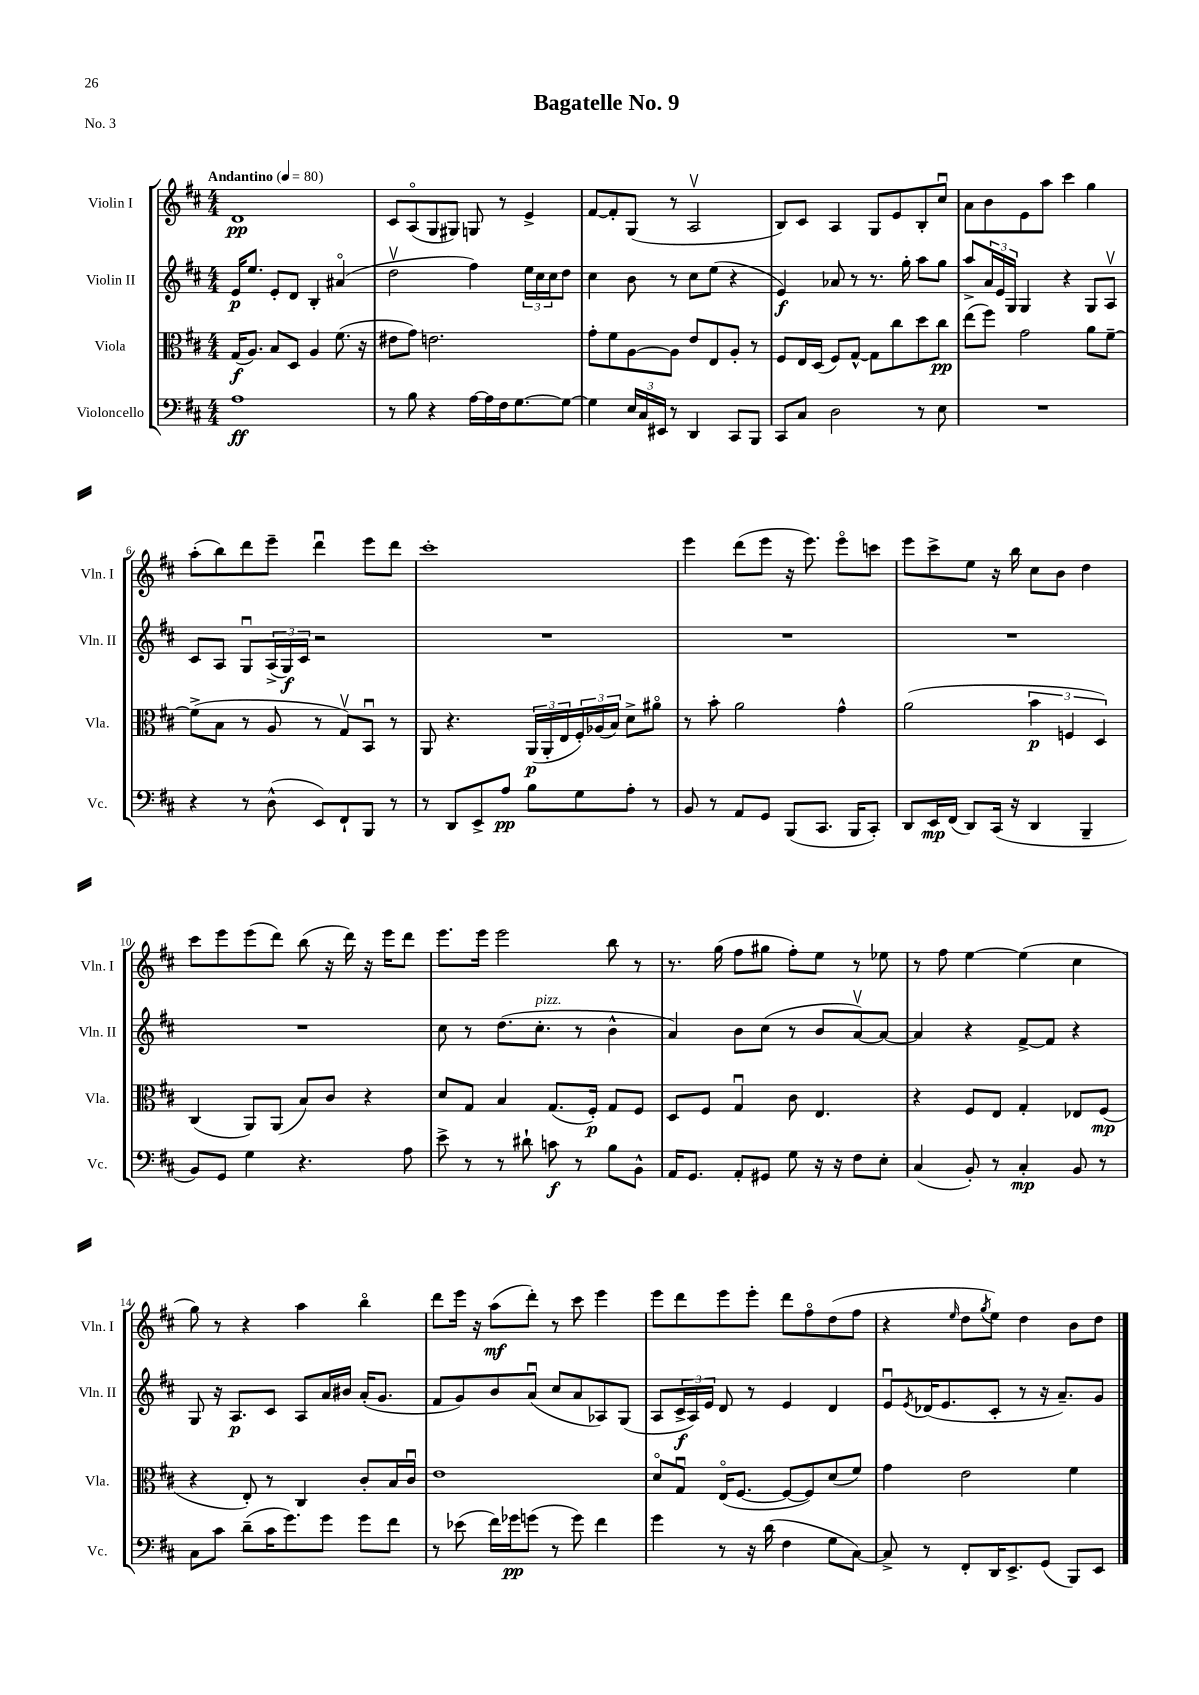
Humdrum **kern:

**kern	**kern	**kern	**kern
*staff4	*staff3	*staff2	*staff1
*clefF4	*clefC3	*clefG2	*clefG2
*k[f#c#]	*k[f#c#]	*k[f#c#]	*k[f#c#]
*M4/4	*M4/4	*M4/4	*M4/4
*MM80	*MM80	*MM80	*MM80
1A	(16G	16e	1d
.	8.A)	8.ee	.
.	8B	8e'	.
.	8D	8d	.
.	4A	4B'	.
.	(8.f#	(4a#o	.
.	16r	.	.
=	=	=	=
8r	8e#	2ddv	8c#
8B	8g)	.	(8Ao
4r	2.e	.	8G
.	.	.	8G#)
[16A	.	4ff#)	8G
16A]	.	.	.
16F#	.	.	8r
[8.G	.	.	.
.	.	24ee	4e^
.	.	24cc#	.
.	.	24cc#	.
8G_	.	8dd	.
=	=	=	=
4G]	8g'	4cc#	[8f#
.	8f#	.	8f#']
24E	[8A	8b	(8G
24C#	.	.	.
24EE#	.	.	.
8r	8A]	8r	8r
4DD	8e	8cc#	2Av
.	8E	(8ee	.
8CC#	8A'	4r	.
8BBB	8r	.	.
=	=	=	=
8CC#	8F#	4e)	8B)
8C#	16E	.	8c#
.	(16D	.	.
2D	8F#)	8a-	4A
.	[8G^^	8r	.
.	8G]	8.r	8G
.	8cc#	.	8e
.	.	16gg'	.
8r	8dd	8aa	8B'
8E	8cc#	8gg	8cc#u
=	=	=	=
1r	(8ee	8aa^	8a
.	8ff#)	24a	8b
.	.	24e	.
.	.	24G	.
.	2g	4G	8e
.	.	.	8aa
.	.	4r	4ccc#
.	8a	8G	4gg
.	[8f#~	8Av	.
=	=	=	=
4r	(8f#^]	8c#	(8aa'
.	8B	8A	8bb)
8r	8r	8Gu	8ddd
(8D^^	8A	(24A^	8eee~
.	.	24G)	.
.	.	24c#	.
8EE)	8r	2r	4dddu
8FF#`	8Gv)	.	.
8BBB	8BBu	.	8eee
8r	8r	.	8ddd
=	=	=	=
8r	8AA	1r	1ccc#'
8DD	4.r	.	.
8EE^	.	.	.
8A	.	.	.
8B	(24AA	.	.
.	24AA'	.	.
.	24E	.	.
8G	24F#')	.	.
.	(24A-	.	.
.	24B)	.	.
8A'	8d^	.	.
8r	8a#o	.	.
=	=	=	=
8BB	8r	1r	4eee
8r	8b'	.	.
8AA	2a	.	(8ddd
8GG	.	.	8eee
(8BBB	.	.	16r
.	.	.	8.eee)
8.CC#	.	.	.
.	4g^^	.	8eeeo
16BBB	.	.	.
8CC#')	.	.	8ccc
=	=	=	=
8DD	(2a	1r	8eee
16EE	.	.	8ccc#^
(16FF#	.	.	.
8DD)	.	.	8ee
(16CC#	.	.	16r
16r	.	.	16bb
4DD	6b	.	8cc#
.	.	.	8b
.	6F	.	.
4BBB~	.	.	4dd
.	6D)	.	.
=	=	=	=
8BB)	(4C#	1r	8ccc#
8GG	.	.	8eee
4G	8AA)	.	(8eee
.	(8AA	.	8ddd)
4.r	8B)	.	(8bb
.	8c#	.	16r
.	.	.	16ddd)
.	4r	.	16r
.	.	.	16eee
8A	.	.	8ddd
=	=	=	=
8e^	8d	8cc#	8.eee
8r	8G	8r	.
.	.	.	16eee
8r	4B	(8.dd	2eee
8d#`	.	.	.
.	.	8.cc#'	.
8c	(8.G	.	.
8r	.	8r	.
.	16F#')	.	.
8B	8G	4b^^	8bb
8BB^^	8F#	.	8r
=	=	=	=
16AA	8D	4a)	8.r
8.GG	.	.	.
.	8F#	.	.
.	.	.	(16gg
8AA'	4Gu	8b	8ff#
8GG#	.	(8cc#	8gg#
8G	8c#	8r	8ff#')
16r	4.E	8b	8ee
16r	.	.	.
8F#	.	[8av)	8r
8E'	.	8a_	8ee-
=	=	=	=
(4C#	4r	4a]	8r
.	.	.	8ff#
8BB')	8F#	4r	[4ee
8r	8E	.	.
4C#'	4G'	[8f#^	(4ee]
.	.	8f#]	.
8BB	8E-	4r	4cc#
8r	(8F#	.	.
=	=	=	=
8C#	4r	8G	8gg)
8c#	.	16r	8r
.	.	8.A	.
(8d~	8E')	.	4r
16c#	8r	8c#	.
8.g)	.	.	.
.	4C#	8A	4aa
8g	.	16a	.
.	.	16b#	.
8g	8c#'	(16a'	4bbo
.	.	8.g	.
8f#	16B	.	.
.	16c#u	.	.
=	=	=	=
8r	1e	8f#	8ddd
(8e-	.	8g)	16eee
.	.	.	16r
16f#)	.	8b	(8aa
16g-	.	.	.
(8g	.	(8au	8ddd')
8r	.	8cc#	8r
8g)	.	8a	8ccc#
4f#	.	8A-)	4eee
.	.	(8G	.
=	=	=	=
4g	8do	8A	8eee
.	8Gu	24c#^	8ddd
.	.	24A)	.
.	.	24e	.
8r	(16Eo	8d	8eee
.	[8.F#	.	.
16r	.	8r	8eee'
(16d	.	.	.
4F#	8F#_	4e	8ddd
.	8F#])	.	8ff#o
8G	(8d	4d	(8dd
[8C#)	8f#)	.	8ff#
=	=	=	=
8C#^]	4g	8eu	4r
.	.	8qe	.
8r	.	(16d-	.
.	.	8.e	.
.	.	.	16qqee
8FF#'	2e	.	8dd
.	.	.	8qgg
16DD	.	8c#'	8ee)
8.EE^	.	.	.
.	.	8r	4dd
(8GG	.	16r	.
.	.	8.a~)	.
8BBB)	4f#	.	8b
8EE	.	8g	8dd
==	==	==	==
*-	*-	*-	*-
